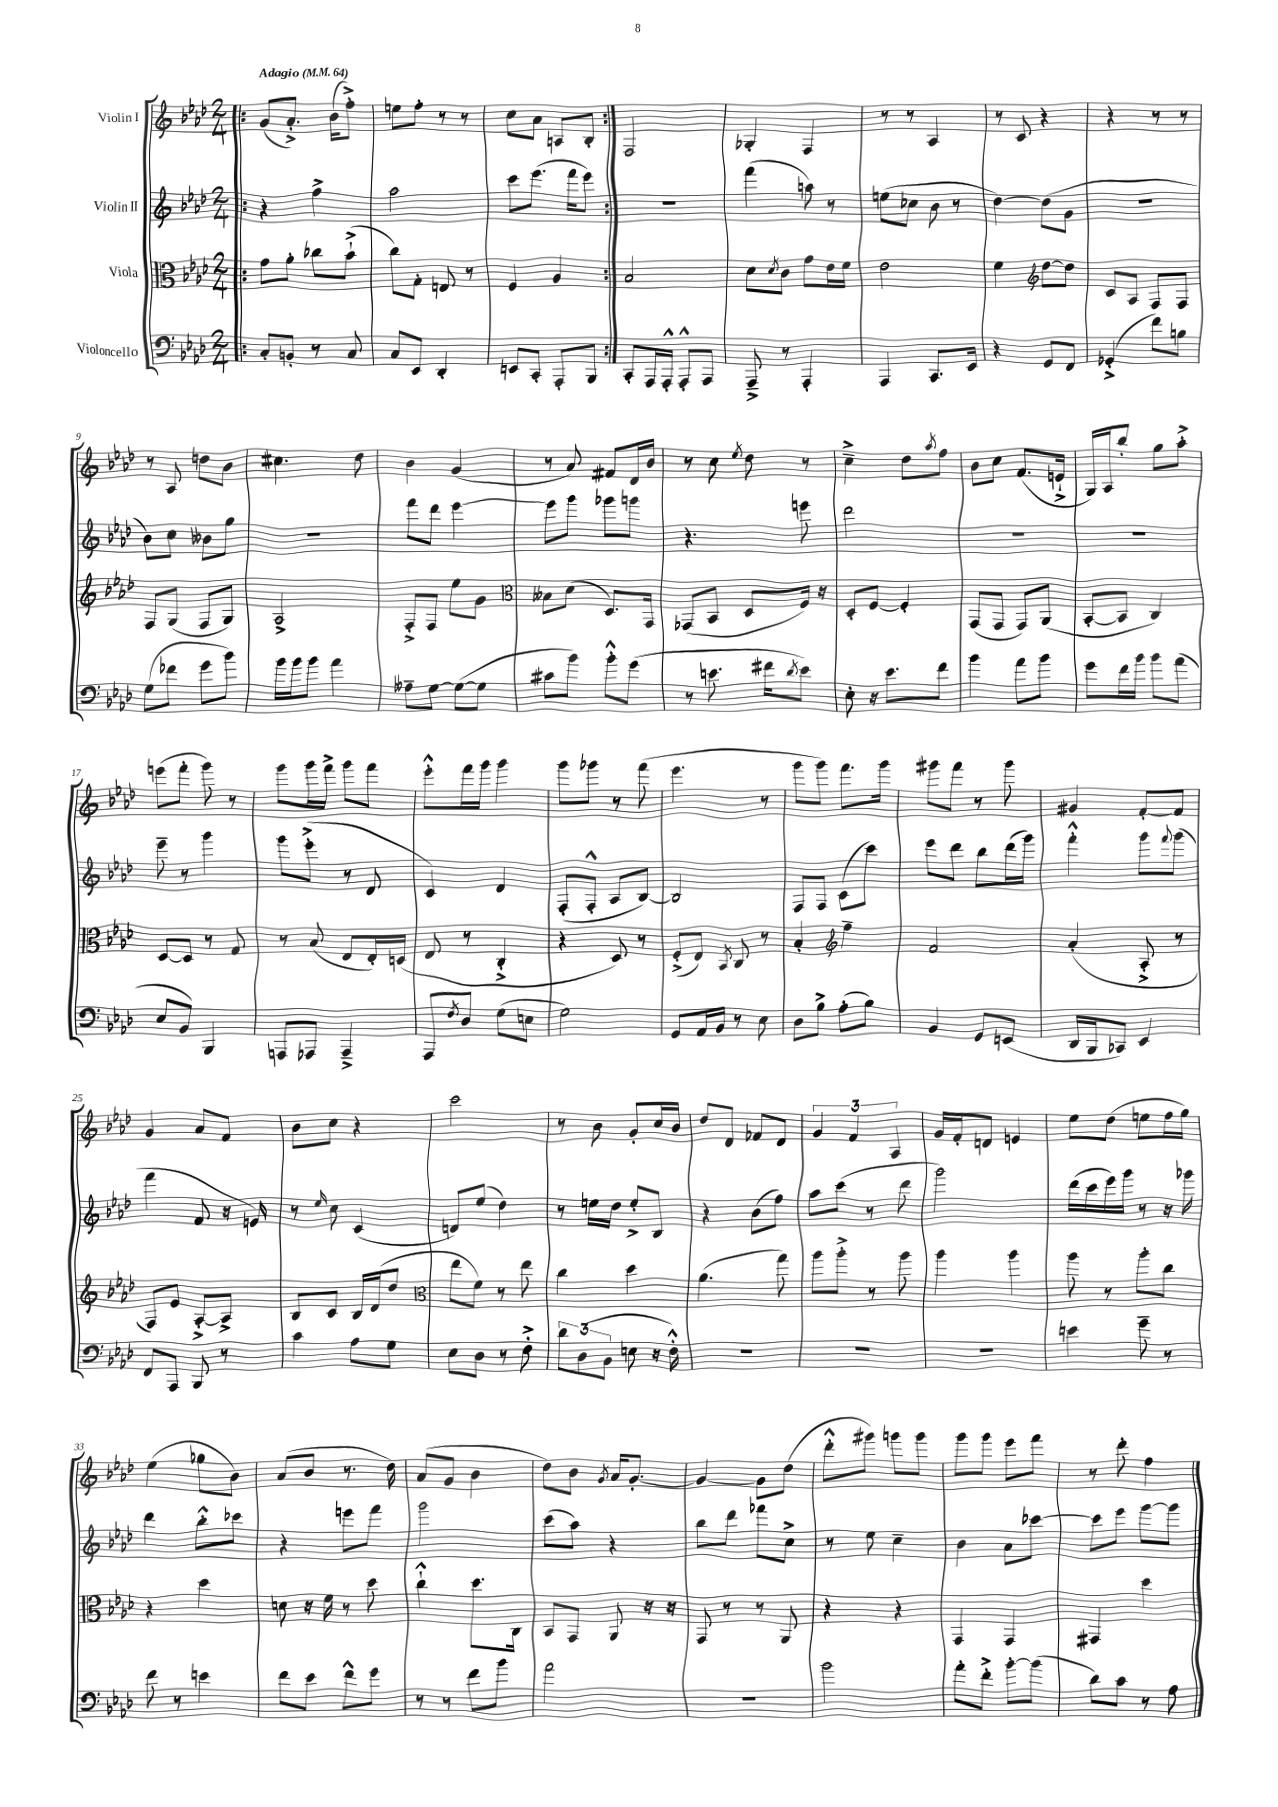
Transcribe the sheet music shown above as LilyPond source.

<<
\new StaffGroup <<
\new Staff = "s0" \with { instrumentName = "Violin I" } {
    \clef treble \key aes \major \numericTimeSignature \time 2/4 \tempo "Adagio" 4 = 64
    \repeat volta 2 { \bar ".|:" g'8( aes'8.-.->) bes'16( f''8-.->) |
    e''8 f''8-. r8 r8 |
    c''8 aes'8 a8 bes8-. | }
    f2 |
    ges4-. f4 |
    r8 r8 aes4 |
    r8 c'8 r4 |
    r4 r8 r8 |
    r8 aes8 d''8 bes'8 |
    cis''4. des''8 |
    bes'4 g'4( |
    r8 aes'8) fis'8 des'16 bes'16 |
    r8 c''8 \acciaccatura { ees''8 } des''8 r8 |
    c''4---> des''8 \acciaccatura { aes''8 } f''8 |
    bes'8 c''8 f'8.( e'16-!-> |
    g16) aes16 bes''8-. g''8 aes''8-.-> |
    e'''8( f'''8-. g'''8) r8 |
    g'''8 g'''16 f'''16-> g'''8 f'''8 |
    ees'''8-.-^ f'''16 g'''16 g'''4 |
    g'''8 ges'''8 r8 f'''8( |
    ees'''4. r8 |
    g'''8 g'''8) f'''8. g'''16 |
    gis'''8 f'''8 r8 gis'''8 |
    gis'4 f'8~-. f'8 |
    g'4 aes'8 f'8 |
    bes'8 c''8 r4 |
    c'''2 |
    r8 bes'8 g'8-. c''16 bes'16 |
    des''8 des'8 fes'8 des'8 |
    \tuplet 3/2 { g'4 f'4 aes4 } |
    g'16 f'16-. d'8 e'4 |
    ees''8 des''8( e''8 f''16 g''16) |
    ees''4( ges''8 bes'8) |
    aes'8( bes'8 r8. des''16) |
    aes'8( g'8 bes'4 |
    des''8) bes'8 \acciaccatura { g'8 } aes'16 g'8.~-. |
    g'4~ g'8 des''8( |
    des'''8-.-^ gis'''8) g'''8 g'''8 |
    g'''8 g'''8 ees'''8 f'''8 |
    r8 des'''8-. f''4 \bar "|." |
}
\new Staff = "s1" \with { instrumentName = "Violin II" } {
    \clef treble \key aes \major \numericTimeSignature \time 2/4
    \repeat volta 2 { \bar ".|:" r4 f''4-> |
    aes''2 |
    c'''8 ees'''8.( f'''16 ees'''8) | }
    R2 |
    f'''4( a''8) r8 |
    e''8( ces''8 bes'8 r8 |
    des''4~) des''8( g'8 |
    R2 |
    bes'8) c''8 beses'8 g''8 |
    r2 |
    f'''8 des'''8 ees'''4~ |
    ees'''8 g'''8 ges'''8 g'''8 |
    r4. e'''8 |
    des'''2 |
    R2 |
    R2 |
    ees'''8-- r8 g'''4 |
    g'''8 ees'''8-.->( r8 des'8 |
    c'4) des'4 |
    f8-.( f8-.-^ aes8 bes8~) |
    bes2 |
    f8 f8 c'8( c'''8) |
    ees'''8 des'''8 bes''8 des'''16( g'''16) |
    f'''4-.-^ g'''8 \appoggiatura { f'''8 } g'''8( |
    f'''4 f'8 r16 e'16) |
    r8 \grace { ees''16 } c''8 c'4( |
    d'8) ees''8( des''4) |
    r8 e''16 des''16 e''8-.-> bes8 |
    r4 bes'8( f''8) |
    aes''8 c'''8( r8 des'''8 |
    g'''2) |
    des'''16( c'''16 ees'''16) g'''16 r8 r16 ges'''16 |
    des'''4 bes''8-.-^ ces'''8 |
    r4 e'''8 f'''8 |
    g'''2 |
    c'''8( aes''8) r4 |
    bes''8 des'''8 fes'''8 c''8-> |
    r8 ees''8 c''4-- |
    bes'4 aes'8 ces'''8~ |
    ces'''8 ees'''8 g'''8~ g'''8 \bar "|." |
}
\new Staff = "s2" \with { instrumentName = "Viola" } {
    \clef alto \key aes \major \numericTimeSignature \time 2/4
    \repeat volta 2 { \bar ".|:" g'8 aes'8-. ces''8 bes'8-!->( |
    c''8) g8-. e8 r8 |
    f4 aes4 | }
    bes2 |
    des'8 \acciaccatura { des'8 } c'8 g'8 ees'16 f'16 |
    ees'2 |
    f'4 \clef treble des''8~ des''8 |
    c'8 aes8 f8 f8 |
    f8 g8( f8 g8) |
    aes2-> |
    f8-.-> f8 ees''8 g'8 |
    \clef alto beses8 des'8( des8.) g,16 |
    ges,8( bes,8 des8 f16) r16 |
    des8-. f8~ f4-. |
    g,8( g,8 g,8) aes,8( |
    bes,8~-. bes,8 c4) |
    des8~ des8 r8 g8 |
    r8 bes8( ees8 ees16-.) d16( |
    ees8 r8 c4-.-> |
    r4 des8) r8 |
    f8-.->( ees8) \acciaccatura { bes,8 } c8 r8 |
    bes4-. \clef treble f''4-- |
    f'2 |
    aes'4-.( aes8-.-> r8 |
    f8) ees'8 aes8~-.-> aes8-> |
    bes8 c'8 bes16 des'16( des''8 |
    \clef alto ees''8 f'8) r8 ees''8 |
    c''4 des''4 |
    aes'4.( g''8) |
    aes''8 aes''8-.-> r8 aes''8 |
    aes''4 aes''4 |
    aes''8 r8 aes''8-. c''8 |
    r4 des''4 |
    d'8 r16 f'16 r8 des''8 |
    c''4-!-^ des''8. c16 |
    bes,8 g,8 aes,8 r16 r16 |
    g,8 r8 r8 aes,8 |
    r4 r4 |
    g,4 g,4 |
    gis,4 des''4 \bar "|." |
}
\new Staff = "s3" \with { instrumentName = "Violoncello" } {
    \clef bass \key aes \major \numericTimeSignature \time 2/4
    \repeat volta 2 { \bar ".|:" c8-. b,8-. r8 c8 |
    c8 ees,8 des,4-. |
    e,8 c,8-. aes,,8-. bes,,8 | }
    c,8-. aes,,16 aes,,16-.-^ aes,,8-.-^ aes,,8 |
    aes,,8---> r8 aes,,4-. |
    aes,,4 c,8. ees,16 |
    r4 g,8 f,8 |
    ges,4-.->( f'8) b8 |
    g8( fes'8 g'8 bes'8) |
    bes'16 bes'16 bes'8 aes'4 |
    aeses8-- g8~ g8~( g8 |
    cis'8 bes'8) bes'8-.-^ g'8( |
    r8 e'8. fis'16 \acciaccatura { des'8 } e'8) |
    ees8-. r16 ees'8. f'8 |
    bes'4 aes'8 bes'8 |
    g'8 f'16 bes'16 bes'8 aes'8( |
    ees8 bes,8) bes,,4 |
    a,,8 aes,,8 aes,,4---> |
    aes,,8 \acciaccatura { f8 } des8 g8( e8 |
    g2) |
    g,8 aes,16 bes,16 r8 ees8 |
    des8 bes8-> aes8-.( bes8) |
    bes,4 g,8 e,8( |
    des,16 bes,,16 ces,8) ees,4 |
    f,8 aes,,8 bes,,8 r8 |
    c'4 aes8 g8 |
    ees8 des8 r8 f8-.-> |
    \tuplet 3/2 { des'8 des8( bes,8 } e8 r16 f16-.-^) |
    R2 |
    R2 |
    R2 |
    e'4 g'8-- r8 |
    f'8 r8 e'4 |
    f'8 ees'8 f'8-^ g'8 |
    r8 r8 f'8 bes'8 |
    aes'2 |
    r2 |
    bes'2 |
    aes'8-. f'8-.-> bes'8~-. bes'8( |
    des'8) c'8 r8 aes8 \bar "|." |
}
>>
>>
